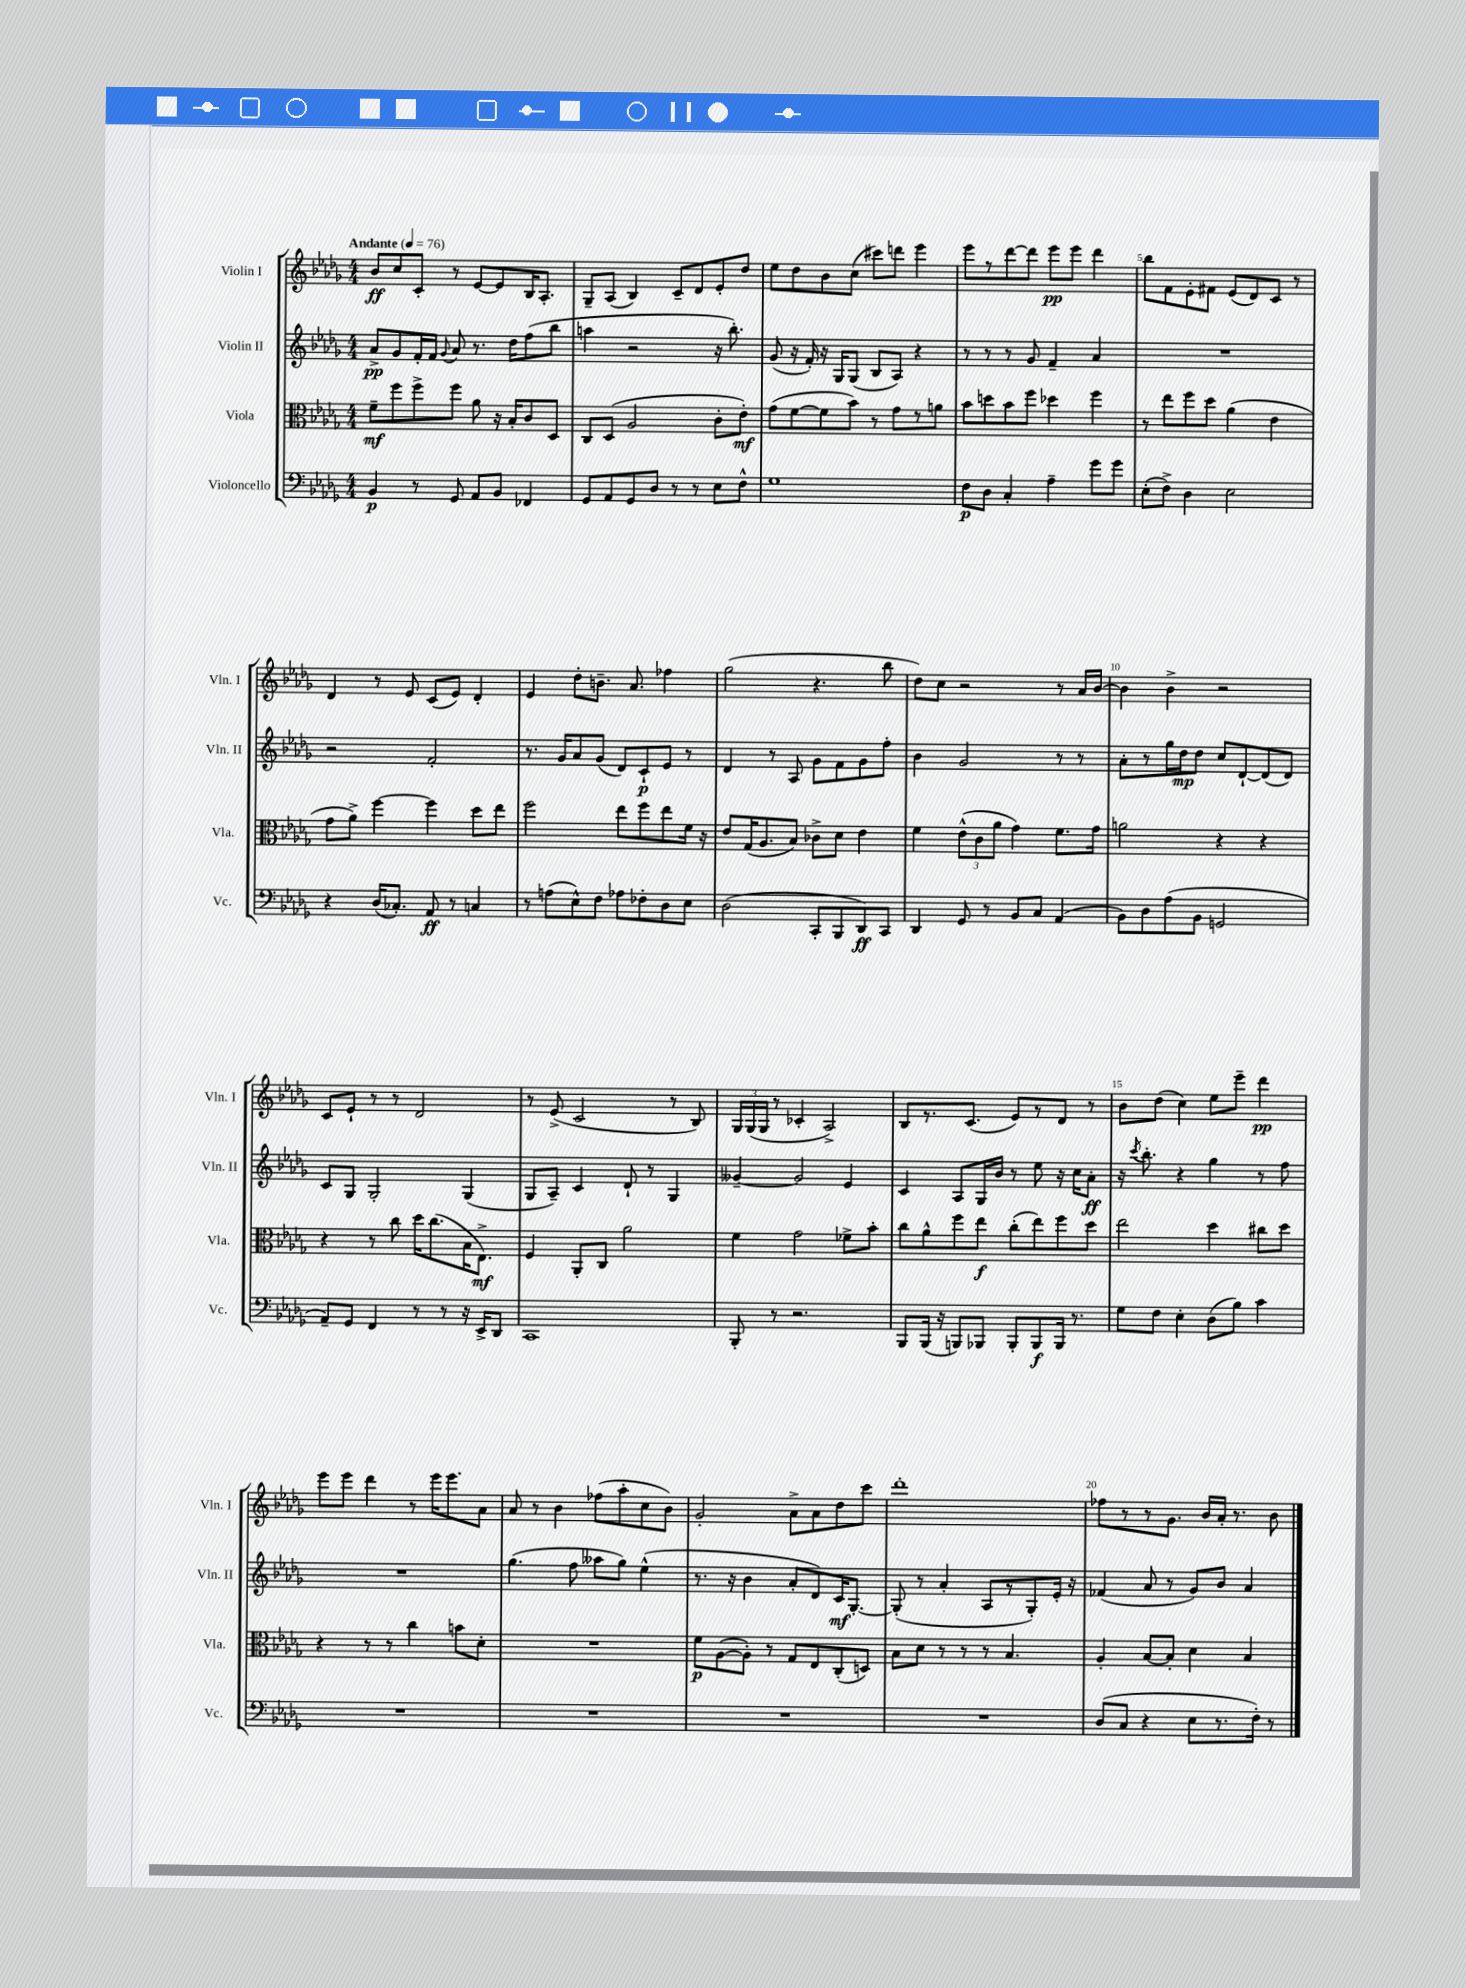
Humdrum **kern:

**kern	**dynam	**kern	**dynam	**kern	**dynam	**kern	**dynam
*part4	*part4	*part3	*part3	*part2	*part2	*part1	*part1
*staff4	*staff4	*staff3	*staff3	*staff2	*staff2	*staff1	*staff1
*I"Violoncello	*	*I"Viola	*	*I"Violin II	*	*I"Violin I	*
*I'Vc.	*	*I'Vla.	*	*I'Vln. II	*	*I'Vln. I	*
*clefF4	*	*clefC3	*	*clefG2	*	*clefG2	*
*k[b-e-a-d-g-]	*	*k[b-e-a-d-g-]	*	*k[b-e-a-d-g-]	*	*k[b-e-a-d-g-]	*
*M4/4	*	*M4/4	*	*M4/4	*	*M4/4	*
*MM76	*	*MM76	*	*MM76	*	*MM76	*
=1	=1	=1	=1	=1	=1	=1	=1
!	!	!	!	!	!	!LO:TX:a:B:t=Andante	!
4BB-/	p	8f~\L	mf	8a-^/L	pp	8b-/L	ff
.	.	8ff\	.	8g-/	.	8cc/	.
8r	.	8ff^\	.	16f'/L	.	8c'/J	.
.	.	.	.	16f/JJ	.	.	.
.	.	.	.	8qqg-/	.	.	.
8GG-/	.	8ff\J	.	8a-/	.	8r	.
8AA-/L	.	8a-\	.	8.r	.	[8e-/L	.
8BB-/J	.	16r	.	.	.	8e-/]	.
.	.	16B-'/KL	.	16dd-\KL	.	.	.
4FF-X/	.	8c/	.	(8ff\	.	16B-/K	.
.	.	.	.	.	.	8.A-'/J	.
.	.	8D-/J	.	8bb-\J	.	.	.
=2	=2	=2	=2	=2	=2	=2	=2
8GG-/L	.	8C/L	.	4aan\	.	8G-~/L	.
8AA-/	.	(8D-/J	.	.	.	(8A-/J	.
8GG-/	.	2A-/	.	2r	.	4B-/)	.
8D-/J	.	.	.	.	.	.	.
8r	.	.	.	.	.	8c~/L	.
8r	.	.	.	.	.	8d-/	.
8E-\L	.	8c'\L	.	16r	.	8e-'/	.
.	.	.	.	8.bb-'\)	.	.	.
8F^^\J	.	8e-'\J)	mf	.	.	8dd-/J	.
=3	=3	=3	=3	=3	=3	=3	=3
1G-	.	(8g-\L	.	(8g-/	.	8ee-\L	.
.	.	[8f\	.	16r	.	8dd-\	.
.	.	.	.	16f'/)	.	.	.
.	.	8f\]	.	16r	.	8b-\	.
.	.	.	.	16G-/KL	.	.	.
.	.	8b-\J)	.	(8G-/J	.	(8cc\J	.
.	.	8r	.	8B-/L	.	8ccc#X\L)	.
.	.	8g-\L	.	8A-/J)	.	8dddn\J	.
.	.	8r	.	4r	.	4eee-\	.
.	.	8an\J	.	.	.	.	.
=4	=4	=4	=4	=4	=4	=4	=4
8F\L	p	8b-\L	.	8r	.	8eee-\L	.
8D-\J	.	8ddn\	.	8r	.	8r	.
4C'/	.	8b-\	.	8r	.	[8ddd-\	.
.	.	8ff\J	.	8g-/	.	8ddd-\J]	.
4A-~\	.	4dd-X\	.	4f~/	.	8eee-\L	pp
.	.	.	.	.	.	8eee-\J	.
8g-\L	.	4ff\	.	4a-/	.	4ddd-\	.
8g-\J	.	.	.	.	.	.	.
=5	=5	=5	=5	=5	=5	=5	=5
(8E-'\L	.	8r	.	1r	.	8bb-\L	.
8F^\J)	.	8ee-\L	.	.	.	8f\	.
4D-\	.	8ff\	.	.	.	8e-'\	.
.	.	8dd-\J	.	.	.	8f#X\J	.
2E-\	.	(4a-\	.	.	.	(8e-/L	.
.	.	.	.	.	.	8d-/)	.
.	.	4e-\	.	.	.	8c/J	.
.	.	.	.	.	.	8r	.
!!LO:LB:g=z
=6	=6	=6	=6	=6	=6	=6	=6
4r	.	8g-\L	.	2r	.	4d-/	.
.	.	8a-^\J)	.	.	.	.	.
(16D-/KL	.	[4ff\	.	.	.	8r	.
8.C-X'/J)	.	.	.	.	.	.	.
.	.	.	.	.	.	8e-/	.
8AA-/	ff	4ff\]	.	2f'/	.	(8c/L	.
8r	.	.	.	.	.	8e-/J)	.
4Cn/	.	8dd-\L	.	.	.	4d-'/	.
.	.	8ee-\J	.	.	.	.	.
=7	=7	=7	=7	=7	=7	=7	=7
8r	.	2ff\	.	8.r	.	4e-/	.
(8An\L	.	.	.	.	.	.	.
.	.	.	.	16g-/KL	.	.	.
8E-^^\)	.	.	.	8a-/	.	8dd-'\L	.
8F\J	.	.	.	(8g-/J	.	8.bn~\J	.
8A-X\L	.	8ee-\L	.	8d-/L)	.	.	.
.	.	.	.	.	.	8.a-/	.
8F-X'\	.	8ff\	.	8c`/	p	.	.
8D-\	.	8ee-\	.	8e-/J	.	4ff-X\	.
8E-\J	.	16f\Jk	.	8r	.	.	.
.	.	16r	.	.	.	.	.
=8	=8	=8	=8	=8	=8	=8	=8
(2D-\	.	8e-/L	.	4d-/	.	(2gg-\	.
.	.	(16G-/K	.	.	.	.	.
.	.	8.A-/	.	.	.	.	.
.	.	.	.	8r	.	.	.
.	.	8B-/J)	.	8A-/	.	.	.
8CC'/L	.	8c-X^\L	.	8g-\L	.	4.r	.
8BBB-/	.	8d-\J	.	8f\	.	.	.
8DD-/)	ff	4e-\	.	8g-\	.	.	.
8CC/J	.	.	.	8ff'\J	.	8bb-\	.
=9	=9	=9	=9	=9	=9	=9	=9
4DD-/	.	4f\	.	4b-\	.	8dd-\L)	.
.	.	.	.	.	.	8cc\J	.
8GG-/	.	(12e-^^\L	.	2g-/	.	2r	.
.	.	12c\	.	.	.	.	.
8r	.	.	.	.	.	.	.
.	.	12a-\J	.	.	.	.	.
8BB-/L	.	4g-\)	.	.	.	.	.
8C/J	.	.	.	.	.	.	.
(4AA-/	.	8.f\L	.	8r	.	8r	.
.	.	.	.	8r	.	16a-/LL	.
.	.	16g-\Jk	.	.	.	[16b-/JJ	.
=10	=10	=10	=10	=10	=10	=10	=10
8BB-\L)	.	2an\	.	8a-'\L	.	4b-\]	.
8D-\	.	.	.	8r	.	.	.
(8A-\	.	.	.	16gg-\L	.	4b-^\	.
.	.	.	.	16dd-\J	mp	.	.
8BB-\J	.	.	.	8dd-\J	.	.	.
2GGn/	.	4r	.	8cc/L	.	2r	.
.	.	.	.	[8d-`/	.	.	.
.	.	4r	.	(8d-/]	.	.	.
.	.	.	.	8d-/J)	.	.	.
!!LO:LB:g=z
=11	=11	=11	=11	=11	=11	=11	=11
8AA-~/L)	.	4r	.	8c/L	.	8c/L	.
8GG-/J	.	.	.	8G-/J	.	8e-`/J	.
4FF/	.	8r	.	2G-'/	.	8r	.
.	.	8cc\	.	.	.	8r	.
8r	.	16dd-\KL	.	.	.	2d-/	.
.	.	(8.cc\	.	.	.	.	.
8r	.	.	.	.	.	.	.
16r	.	16B-\K	.	(4G-/	.	.	.
16EE-^/KL	.	8.E-^\J)	mf	.	.	.	.
8DD-/J	.	.	.	.	.	.	.
=12	=12	=12	=12	=12	=12	=12	=12
1CC	.	4F/	.	8G-/L	.	8r	.
.	.	.	.	8A-~/J)	.	(8e-^/	.
.	.	8AA-'/L	.	4c/	.	2c/	.
.	.	8C/J	.	.	.	.	.
.	.	2a-\	.	8d-`/	.	.	.
.	.	.	.	8r	.	.	.
.	.	.	.	4G-/	.	8r	.
.	.	.	.	.	.	8B-/)	.
=13	=13	=13	=13	=13	=13	=13	=13
8BBB-'/	.	4f\	.	[4g--X~/	.	24G-/LL	.
.	.	.	.	.	.	(24G-/	.
.	.	.	.	.	.	24G-/JJ	.
8r	.	.	.	.	.	8r	.
2.r	.	2g-\	.	2g--/]	.	4c-X'/	.
.	.	.	.	.	.	2A-^/)	.
.	.	8f-X^\L	.	4e-/	.	.	.
.	.	8b-'\J	.	.	.	.	.
=14	=14	=14	=14	=14	=14	=14	=14
8BBB-/L	.	8cc\L	.	4c/	.	8B-/L	.
(16BBB-/Jk	.	8a-^^\	.	.	.	8.r	.
16r	.	.	.	.	.	.	.
8BBBn/L)	.	8ff\	.	8A-/L	.	.	.
.	.	.	.	.	.	(8.c/J	.
8BBB-X/J	.	8ee-\J	f	16G-/L	.	.	.
.	.	.	.	16b-/JJ	.	.	.
8BBB-'/L	.	(8cc'\L	.	8r	.	8e-/L)	.
8BBB-/	f	8ee-\)	.	8ee-\	.	8r	.
16BBB-/Jk	.	8ff\	.	16r	.	8d-/J	.
8.r	.	.	.	16cc\KL	.	.	.
.	.	8dd-\J	.	8a-'\J	ff	8r	.
=15	=15	=15	=15	=15	=15	=15	=15
8G-\L	.	2ee-\	.	16r	.	8b-\L	.
.	.	.	.	8qccc/	.	.	.
.	.	.	.	8.bb-'\	.	.	.
8F\J	.	.	.	.	.	(8dd-\J	.
4E-'\	.	.	.	4r	.	4cc\)	.
(8D-\L	.	4dd-\	.	4gg-\	.	8ee-\L	.
8B-\J)	.	.	.	.	.	8eee-~\J	.
4c\	.	8cc#X\L	.	8r	.	4ddd-\	pp
.	.	8dd-\J	.	8ff\	.	.	.
!!LO:LB:g=z
=16	=16	=16	=16	=16	=16	=16	=16
1r	.	4r	.	1r	.	8eee-\L	.
.	.	.	.	.	.	8eee-\J	.
.	.	8r	.	.	.	4ddd-\	.
.	.	8r	.	.	.	.	.
.	.	4cc\	.	.	.	8r	.
.	.	.	.	.	.	16eee-\KL	.
.	.	.	.	.	.	8.eee-\	.
.	.	8bn\L	.	.	.	.	.
.	.	8d-'\J	.	.	.	8a-\J	.
=17	=17	=17	=17	=17	=17	=17	=17
1r	.	1r	.	(4.gg-\	.	8a-/	.
.	.	.	.	.	.	8r	.
.	.	.	.	.	.	4b-\	.
.	.	.	.	8ff\	.	.	.
.	.	.	.	8aa--X\L	.	(8ff-X\L	.
.	.	.	.	8gg-\J)	.	8aa-'\	.
.	.	.	.	(4ee-^^\	.	8cc\	.
.	.	.	.	.	.	8b-\J)	.
=18	=18	=18	=18	=18	=18	=18	=18
1r	.	8f\L	p	8.r	.	2g-'/	.
.	.	([8A-\	.	.	.	.	.
.	.	.	.	16r	.	.	.
.	.	8A-'\J])	.	4b-\	.	.	.
.	.	8r	.	.	.	.	.
.	.	8G-/L	.	8a-'/L	.	8a-^\L	.
.	.	8E-/	.	8d-/)	.	8a-\	.
.	.	(8C'/	.	16c/K	mf	8dd-\	.
.	.	.	.	[8.G-'/J	.	.	.
.	.	8Dn/J)	.	.	.	8ccc\J	.
=19	=19	=19	=19	=19	=19	=19	=19
1r	.	8B-\L	.	(8G-'/]	.	1ddd-'	.
.	.	8d-\J	.	8r	.	.	.
.	.	8r	.	4a-'/	.	.	.
.	.	8r	.	.	.	.	.
.	.	8r	.	8A-/L	.	.	.
.	.	4.B-/	.	8r	.	.	.
.	.	.	.	8G-'/)	.	.	.
.	.	.	.	16e-'/Jk	.	.	.
.	.	.	.	16r	.	.	.
=20	=20	=20	=20	=20	=20	=20	=20
(8D-/L	.	4A-'/	.	(4f-X/	.	8ff-X\L	.
8C/J	.	.	.	.	.	8r	.
4r	.	[8B-/L	.	8a-/	.	8r	.
.	.	8B-'/J]	.	8r	.	8.g-\J	.
8E-\L	.	4d-\	.	8g-/L)	.	.	.
.	.	.	.	.	.	16b-/LL	.
8.r	.	.	.	8b-/J	.	16a-'/JJ	.
.	.	.	.	.	.	8.r	.
.	.	4B-/	.	4a-/	.	.	.
16F'\Jk)	.	.	.	.	.	.	.
8r	.	.	.	.	.	8b-\	.
==	==	==	==	==	==	==	==
*-	*-	*-	*-	*-	*-	*-	*-
